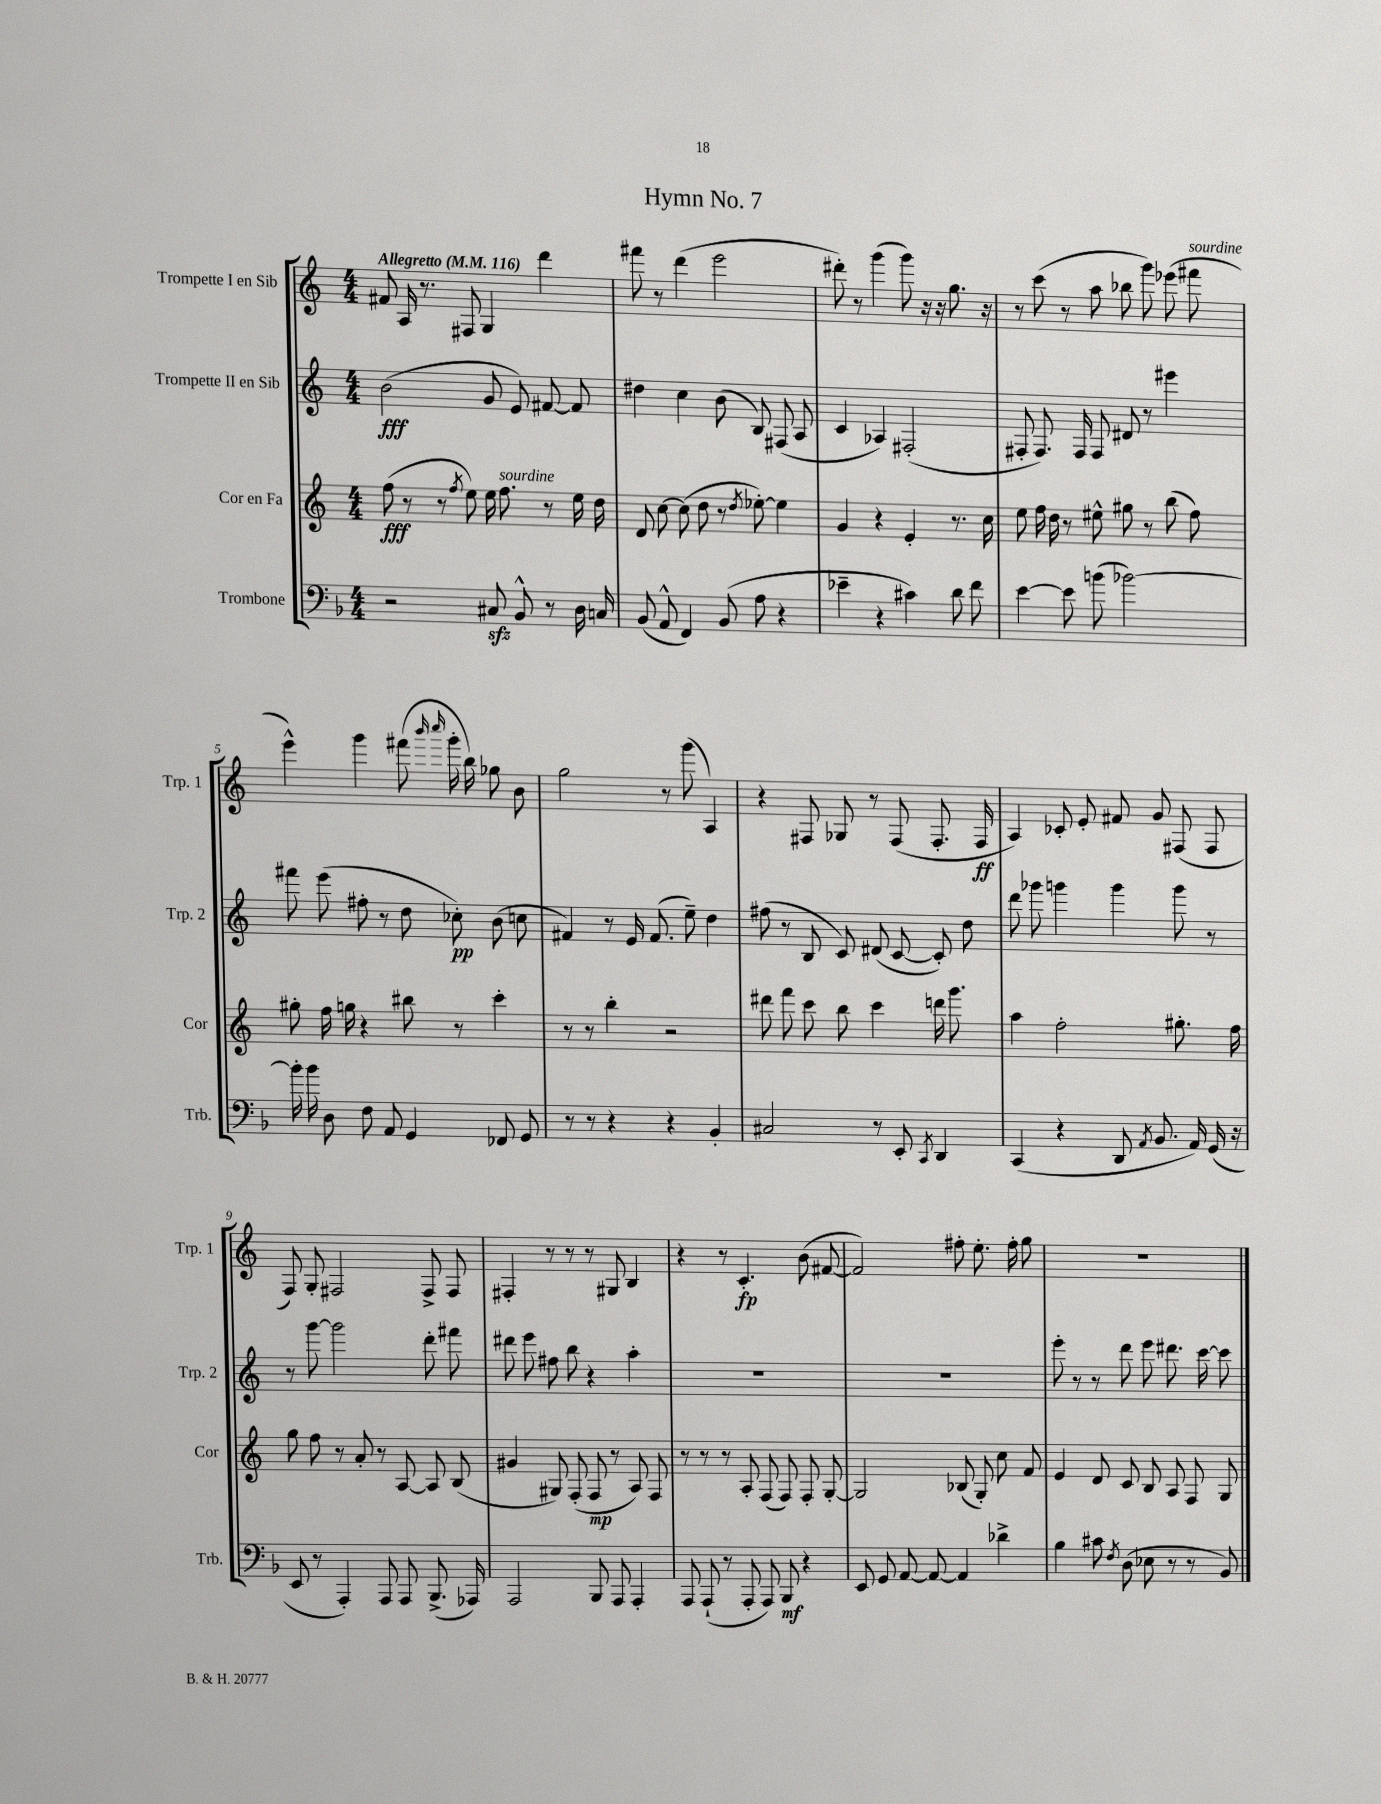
\header { title = "Hymn No. 7" }
<<
\new StaffGroup <<
\new Staff = "s0" \with { instrumentName = "Trompette I en Sib" shortInstrumentName = "Trp. 1" } {
    \clef treble \key c \major \numericTimeSignature \time 4/4 \tempo "Allegretto" 4 = 116
    \autoBeamOff fis'8 a16 r8. fis8 g4 d'''4 |
    fis'''8 r8 d'''4( e'''2 |
    dis'''8-.) r8 g'''4( g'''8) r16 r16 g''8. r16 |
    r8 c'''8( r8 a''8 bes''8 g'''8) ees'''8( fis'''8^\markup { \italic "sourdine" } |
    e'''4-^) g'''4 fis'''8( \grace { b'''16 c''''16 } g'''16-. b''16) ges''8 b'8 |
    g''2 r8 g'''8( a4) |
    r4 fis8 ges8 r8 fis8( fis8.-. fis16\ff |
    a4) ces'8-. e'8-. fis'8 g'8 fis8( fis8 |
    f8) g8-. fis2 fis8-> fis8 |
    fis4-. r8 r8 r8 gis8 b4 |
    r4 r8 c'4.-.\fp b'8( fis'8~ |
    fis'2) fis''8-. e''8.-. fis''16-. g''8 |
    R1 \bar "|." |
}
\new Staff = "s1" \with { instrumentName = "Trompette II en Sib" shortInstrumentName = "Trp. 2" } {
    \clef treble \key c \major \numericTimeSignature \time 4/4
    \autoBeamOff b'2\fff( g'8 e'8) fis'8~ fis'8 |
    dis''4 c''4 b'8( b8) fis8( a8 |
    c'4 aes4) fis2-.( |
    fis8-. fis8.) fis16 fis8 dis'8 r8 eis'''4 |
    fis'''8 e'''8( fis''8-. r8 d''8 ces''8-.\pp) b'8( c''8 |
    fis'4) r8 e'16 fis'8.( e''8--) d''4 |
    fis''8( r8 b8 c'8) dis'8( c'8~ c'8-.) d''8 |
    d'''8 ges'''8 g'''4 g'''4 g'''8 r8 |
    r8 g'''8~ g'''2 d'''8-. fis'''8 |
    dis'''8 e'''8 fis''8 b''8 r4 a''4-. |
    R1 |
    R1 |
    e'''8-. r8 r8 d'''8 e'''8 dis'''8. c'''16~ c'''8 \bar "|." |
}
\new Staff = "s2" \with { instrumentName = "Cor en Fa" shortInstrumentName = "Cor" } {
    \clef treble \key c \major \numericTimeSignature \time 4/4
    \autoBeamOff f''8\fff( r8 r8 \acciaccatura { f''8 } e''8) e''16 f''8.^\markup { \italic "sourdine" } r8 e''16 d''16 |
    d'8 c''8~ c''8( d''8 r8 \acciaccatura { d''8 } ees''8~-.) ees''4 |
    g'4 r4 e'4-. r8. c''16 |
    e''8 f''16 d''16 r8 eis''8-^ gis''8 r8 b''8( f''8) |
    gis''8-. f''16 g''16 r4 bis''8 r8 c'''4-. |
    r8 r8 b''4-. r2 |
    dis'''8 f'''8 c'''8 b''8 c'''4 d'''16 g'''8. |
    a''4 f''2-. gis''8.-. f''16 |
    g''8 f''8 r8 a'8-. r8 a8~ a8 b8( |
    gis'4 gis8) f8-.( f8\mp r8 a8) f8 |
    r8 r8 r8 a8-. f8( f8) f8-. g8~-. |
    g2 bes8( g8-.) c''8 f'8 |
    e'4 d'8 c'8 b8 a8 f8 g8 \bar "|." |
}
\new Staff = "s3" \with { instrumentName = "Trombone" shortInstrumentName = "Trb." } {
    \clef bass \key f \major \numericTimeSignature \time 4/4
    \autoBeamOff r2 cis8\sfz bes,8-^ r8 d16 c16 |
    bes,8( a,8-^ f,4) bes,8( a8 r4 |
    ees'4-- r4 cis'4) d'8 f'8 |
    e'4~ e'8 b'8( bes'2~) |
    bes'16-. bes'16 d8 f8 a,8 g,4 fes,8 g,8 |
    r8 r8 r4 r4 bes,4-. |
    cis2 r8 e,8-. \acciaccatura { c,8 } d,4 |
    c,4( r4 d,8 \acciaccatura { a,8 } bes,8. a,16) g,16( r16 |
    e,8 r8 a,,4-.) a,,8 a,,8 bes,,8.->( aes,,16) |
    a,,2 bes,,8 a,,8 a,,4-. |
    a,,8 a,,8-!( r8 a,,8-. a,,8) bes,,8\mf r4 |
    e,8 g,8 a,8~ a,8~ a,4 des'4-> |
    bes4 cis'8 \acciaccatura { f8 } d8( ees8 r8 r8 bes,8) \bar "|." |
}
>>
>>
